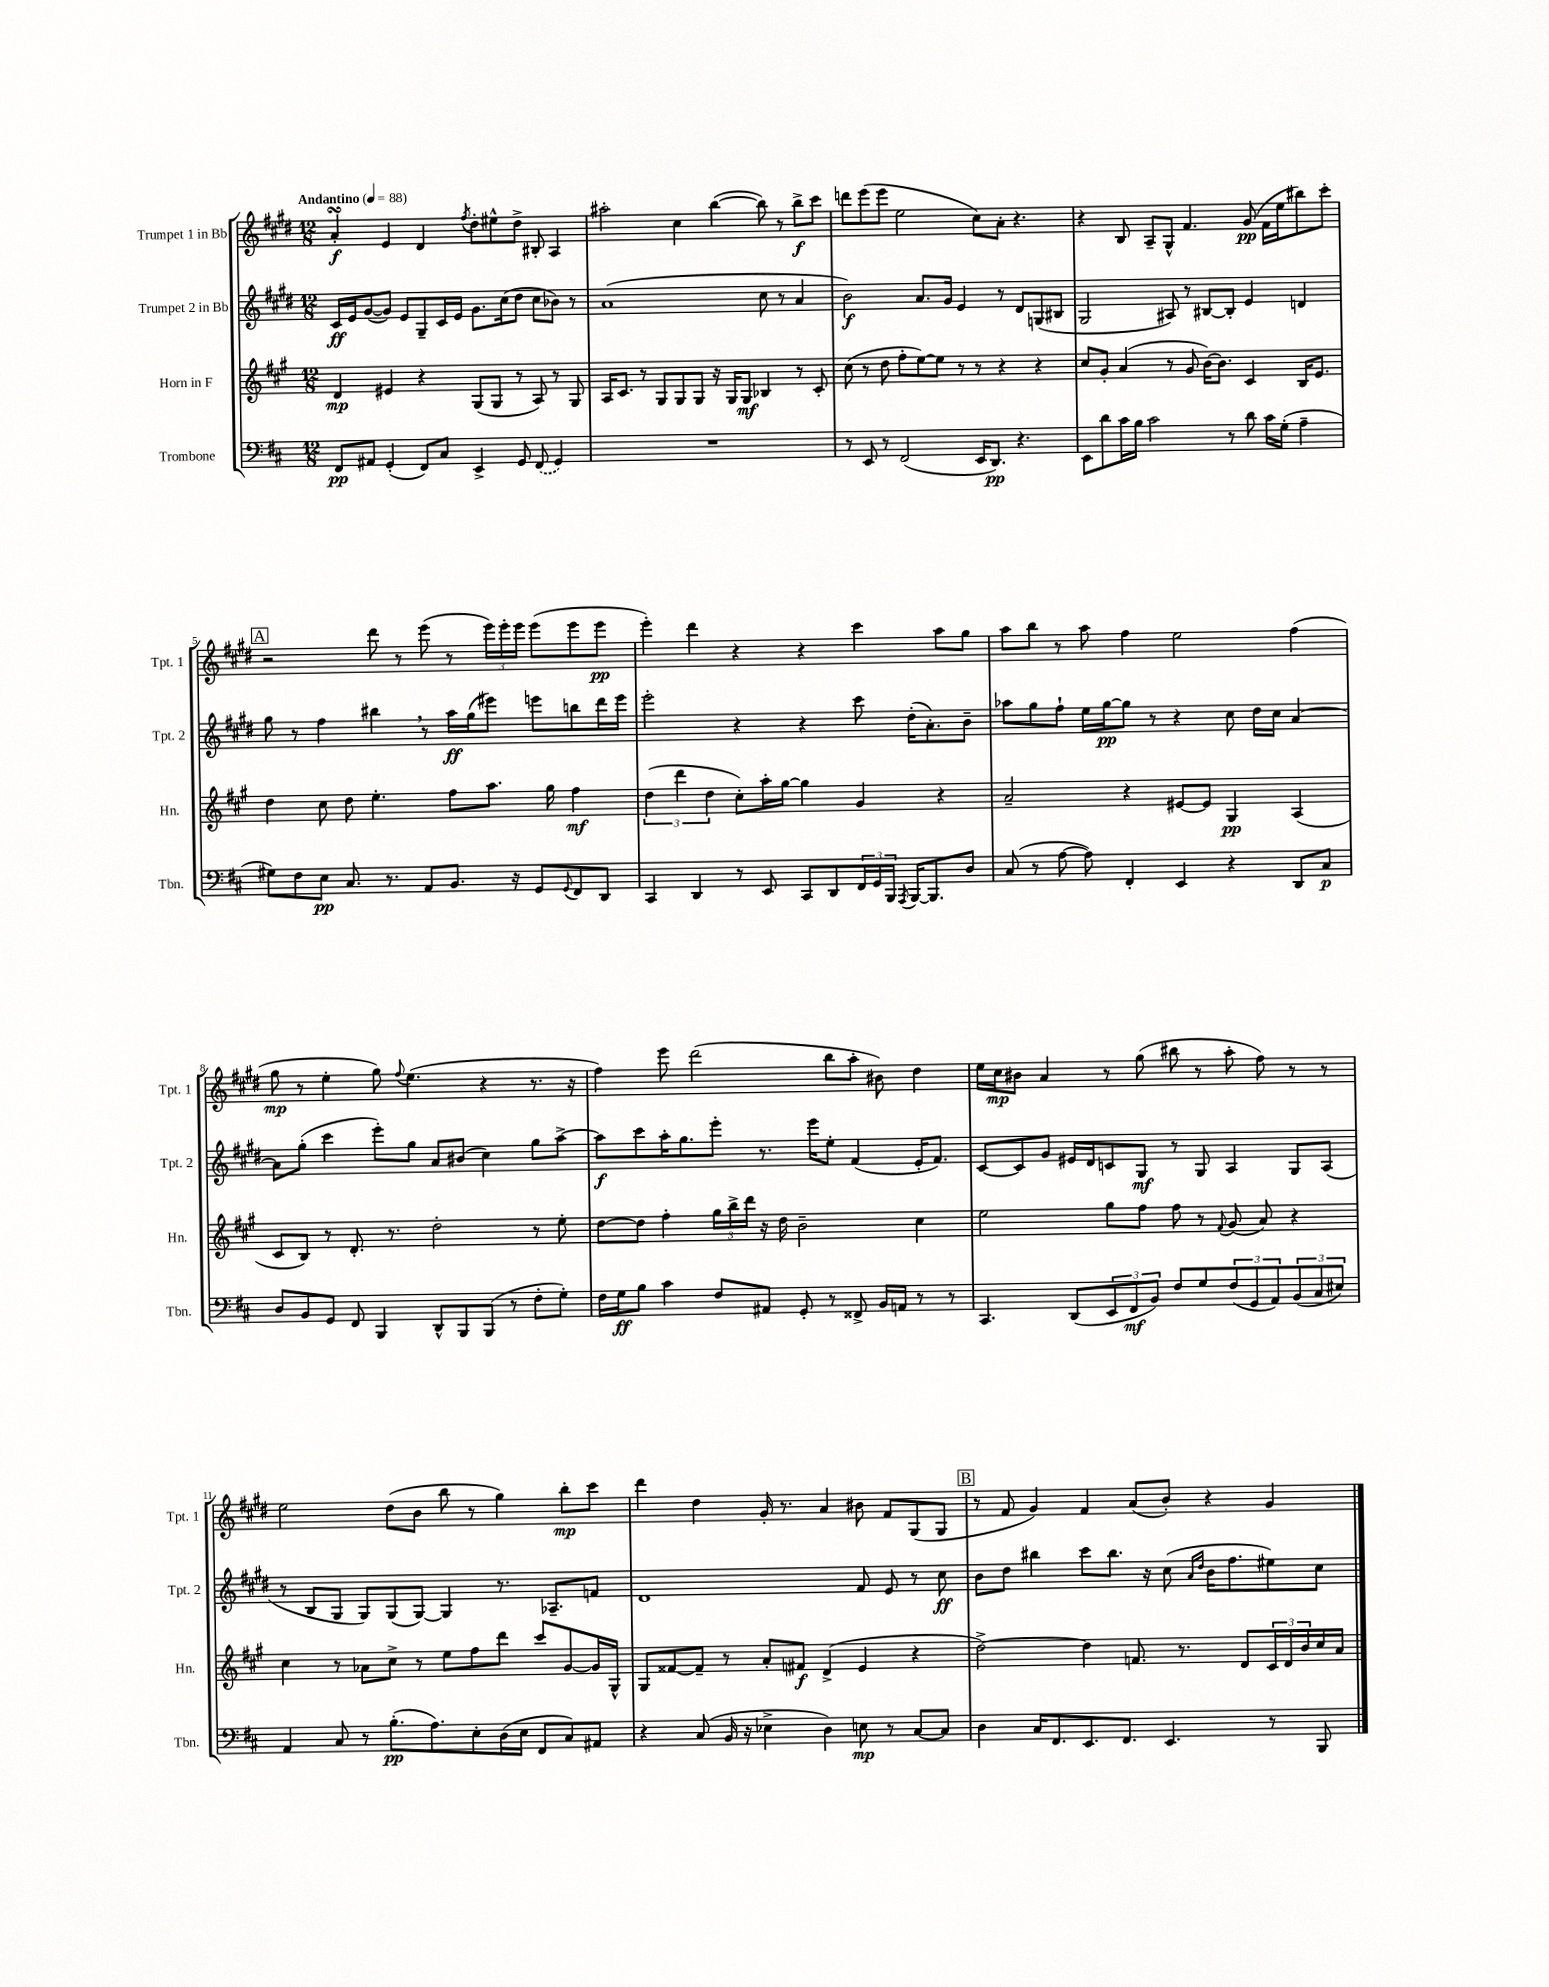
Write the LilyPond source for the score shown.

<<
\new StaffGroup <<
\new Staff = "s0" \with { instrumentName = "Trumpet 1 in Bb" shortInstrumentName = "Tpt. 1" } {
    \clef treble \key e \major \numericTimeSignature \time 12/8 \tempo "Andantino" 4 = 88
    a'4-.\turn\f e'4 dis'4 \acciaccatura { fis''8 } dis''8-. eis''8-^ dis''8-> bis8-. a4 |
    ais''2-. cis''4 b''4~( b''8) r8 b''8->\f cis'''8 |
    d'''8 e'''8( e'''8 e''2 cis''8) a'8-. r4. |
    r4 b8 a8-- gis8-^ fis'4. gis'8\pp( fis'16 e''16 bis''8) cis'''8-. |
    \mark \markup { \box "A" } r2 dis'''8 r8 e'''8( r8 \tuplet 3/2 { e'''16) e'''16-. e'''16 } e'''8( e'''8 e'''8\pp |
    e'''4-.) dis'''4 r4 r4 cis'''4 a''8 gis''8 |
    a''8 b''8 r8 a''8 fis''4 e''2 fis''4( |
    gis''8\mp r8 e''4-. gis''8) \appoggiatura { fis''8 } e''4.( r4 r8. r16 |
    fis''4) e'''8 dis'''2( b''8 a''8-. bis'8) dis''4 |
    e''16 cis''16\mp bis'8 a'4 r8 gis''8( bis''8 r8 a''8-. fis''8) r8 r8 |
    e''2 dis''8( b'8 b''8 r8 gis''4) b''8-.\mp cis'''8 |
    dis'''4 dis''4 gis'16-. r8. a'4 bis'8 fis'8 gis8( gis8 |
    \mark \markup { \box "B" } r8 fis'8 gis'4) fis'4 a'8( b'8-.) r4 gis'4 \bar "|." |
}
\new Staff = "s1" \with { instrumentName = "Trumpet 2 in Bb" shortInstrumentName = "Tpt. 2" } {
    \clef treble \key e \major \numericTimeSignature \time 12/8
    cis'16\ff e'16 gis'8~( gis'8) e'8 gis8-- cis'16 e'16 gis'8. cis''16( dis''8 cis''8 bes'8) r8 |
    a'1( cis''8 r8 a'4 |
    b'2\f) a'8. gis'16 e'4 r8 dis'8 g8( bis8 |
    gis2 ais8) r8 bis8~ bis8-. e'4 d'4 |
    \mark \markup { \box "A" } gis''8 r8 fis''4 bis''4 \breathe r8 a''16\ff gis''16( eis'''8) e'''8 b''8 dis'''16 e'''16 |
    e'''2-. r4 r4 cis'''8 dis''16-.( a'8.-.) b'8-- |
    aes''8 gis''8 fis''8-! e''16 gis''16~\pp gis''8 r8 r4 cis''8 dis''16 cis''16 a'4~ |
    a'8 gis''8-.( cis'''4 e'''8-.) gis''8 a'8 bis'8( cis''4) gis''8 a''8~-> |
    a''8\f cis'''8 a''16-. gis''8. e'''8-. r8. e'''16 e''8-. fis'4( e'16-. fis'8.) |
    cis'8~ cis'8 gis'8 eis'16 dis'16 c'8 gis8\mf r8 gis8 a4 gis8 a8( |
    r8 b8 gis8 gis8) gis8( gis8~) gis4 r8. aes8.-- f'8 |
    dis'1 fis'8 e'8 r8 cis''8\ff |
    \mark \markup { \box "B" } b'8 dis''8 bis''4 cis'''8 bis''8. r16 cis''8( \grace { a'16 dis''16 } b'16 fis''8. eis''8) cis''8 \bar "|." |
}
\new Staff = "s2" \with { instrumentName = "Horn in F" shortInstrumentName = "Hn." } {
    \clef treble \key a \major \numericTimeSignature \time 12/8
    d'4\mp eis'4 r4 gis8( gis8 r8 a8) r8 gis8 |
    a16 cis'8. r8 gis8 gis8 gis8 r16 gis16 gis8\mf bes4 r8 cis'8-. |
    cis''8( r8 d''8 fis''8-. e''8~) e''8 r8 r8 r4 r4 |
    cis''8 gis'8-. a'4( r8 gis'8 b'16~) b'8. cis'4 b16 e'8. |
    \mark \markup { \box "A" } d''4 cis''8 d''8 e''4.-. fis''8 a''8. gis''16 fis''4\mf |
    \tuplet 3/2 { d''4( d'''4 d''4 } cis''8-.) a''16-. gis''16~ gis''4 gis'4 r4 |
    a'2-- r4 eis'8~ eis'8 gis4\pp a4( |
    cis'8 b8) r8 d'8.-. r8. d''2-. r8 e''8-. |
    d''8~ d''8 fis''4-. \tuplet 3/2 { gis''16 b''16-> d'''16 } r16 d''16 b'2-- cis''4 |
    e''2 gis''8 fis''8 fis''8 r8 \appoggiatura { fis'8 } gis'8( a'8) r4 |
    cis''4 r8 aes'8 cis''8-> r8 e''8 fis''8 d'''8 cis'''8 gis'8~ gis'16 gis16-^ |
    gis8 fisis'8~ fisis'8-- r8 a'8-. fis'8\f d'4->( e'4 r4 |
    \mark \markup { \box "B" } d''2~->) d''4 f'8. r8. d'8 \tuplet 3/2 { cis'16 d'16 b'16 } cis''16 a'16 \bar "|." |
}
\new Staff = "s3" \with { instrumentName = "Trombone" shortInstrumentName = "Tbn." } {
    \clef bass \key d \major \numericTimeSignature \time 12/8
    fis,8\pp ais,8 g,4-.( fis,8) cis8 e,4-> g,8 \once \slurDashed fis,8( g,4) |
    R1. |
    r8 e,8 r8 fis,2( e,16 d,8.\pp) r4. |
    e,8 d'8 cis'16 b16 cis'2 r8 d'8 cis'16 g16-.( a4-- |
    \mark \markup { \box "A" } gis8) fis8 e8\pp cis8. r8. a,8 b,8. r16 g,8 \appoggiatura { g,8 } fis,8 d,8 |
    cis,4 d,4 r8 e,8 cis,8 d,8 \tuplet 3/2 { fis,16 g,16 b,,16 } \acciaccatura { a,,8 } b,,16~ b,,8. d8 |
    cis8( r8 a8~ a8) fis,4-. e,4 r4 d,8 cis8\p |
    d8 b,8 g,8 fis,8 b,,4 d,8-^ b,,8 b,,8( r8 fis8-. g8-.) |
    fis16 g16\ff b8 cis'4 fis8 ais,8 g,8-. r8 fisis,8-> b,16 a,16 r8 r8 |
    cis,4. d,8( \tuplet 3/2 { e,8 fis,8\mf b,8) } fis8 g8 \tuplet 3/2 { fis8( g,8 a,8) } \tuplet 3/2 { b,8( cis8 eis8) } |
    a,4 cis8 r8 b8.-.\pp( a8.) e8-. d16( e16 fis,8 cis8) ais,8 |
    r4 cis8( b,16 r16 ees4-> d4) e8\mp r8 cis8~ cis8 |
    \mark \markup { \box "B" } d4 cis16 fis,8. e,8. fis,8. e,4. r8 b,,8 \bar "|." |
}
>>
>>
